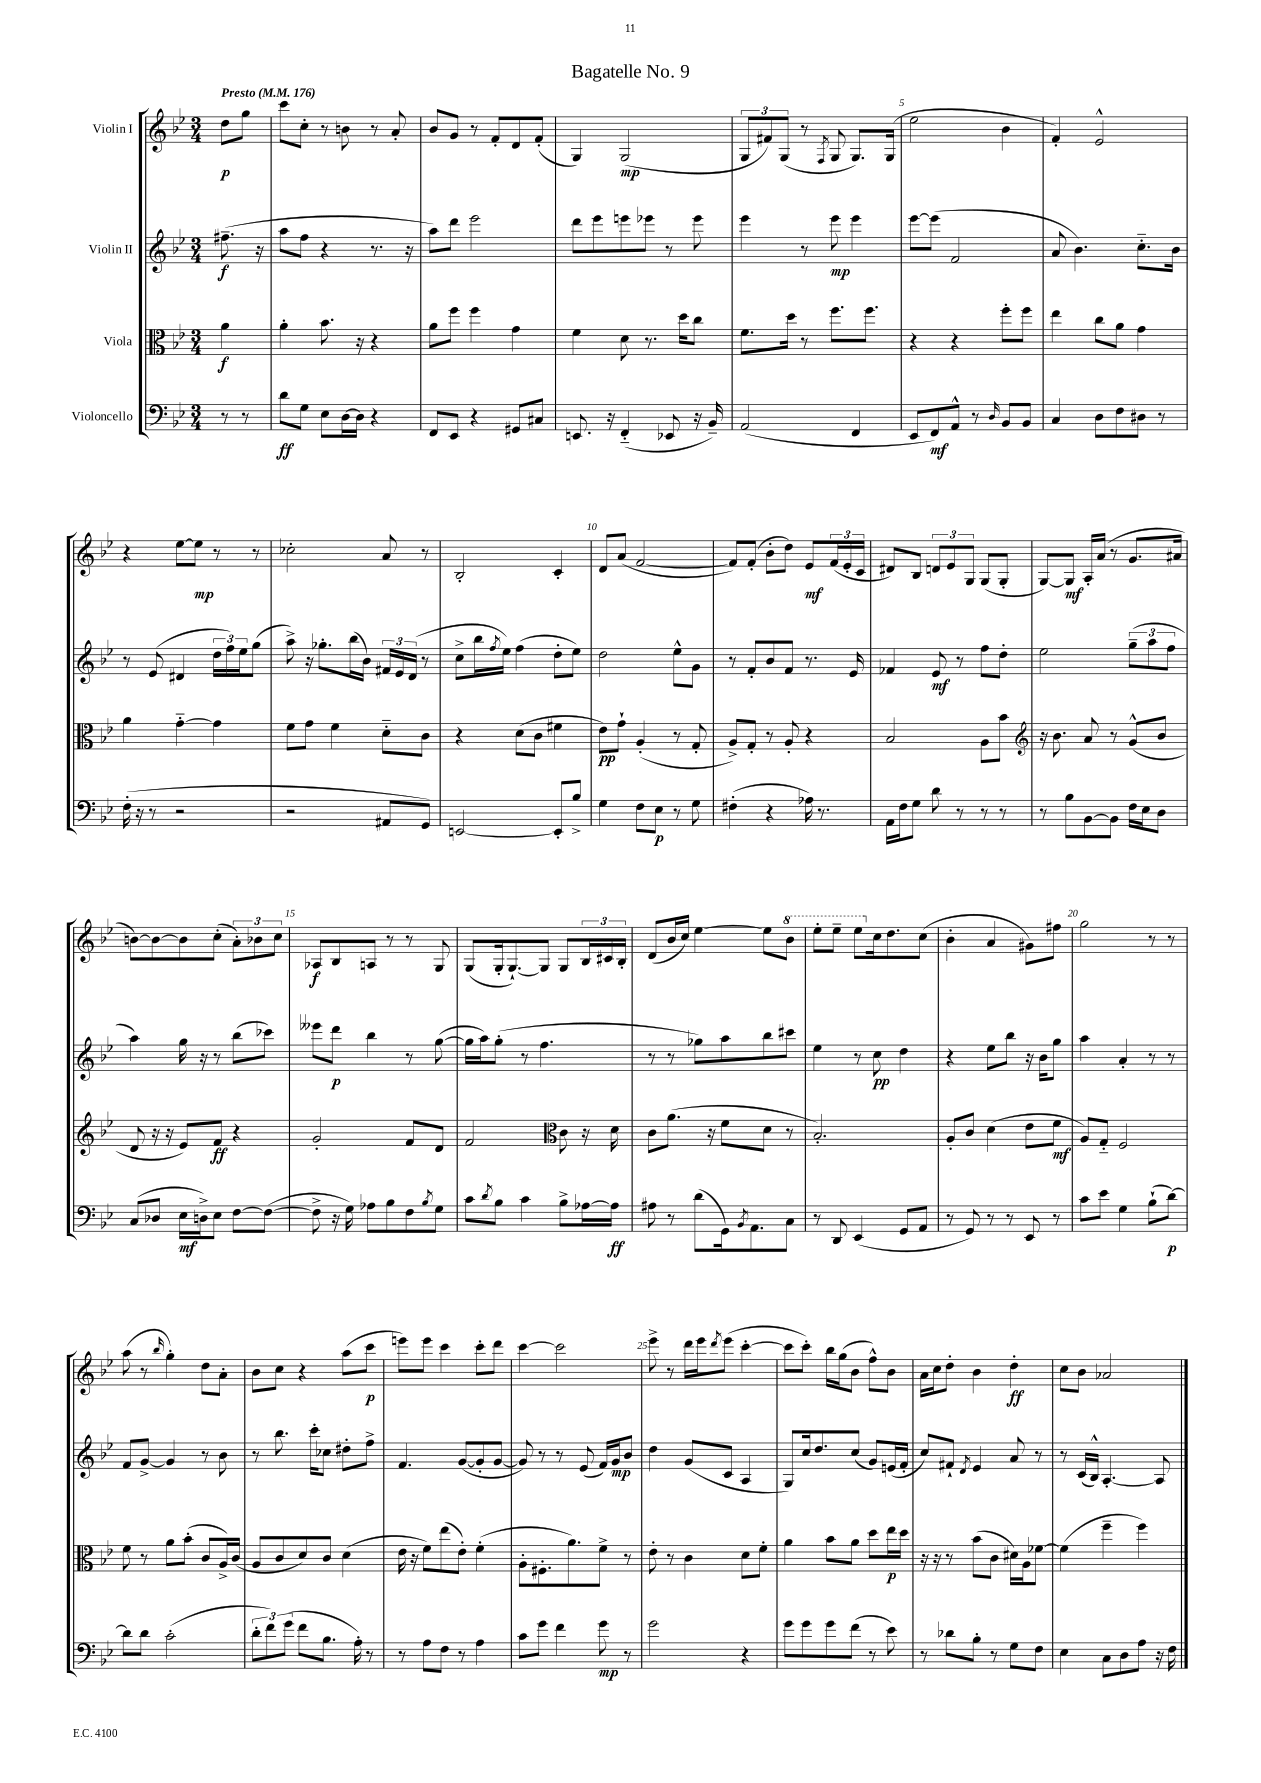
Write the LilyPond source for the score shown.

\header { title = "Bagatelle No. 9" }
<<
\new StaffGroup <<
\new Staff = "s0" \with { instrumentName = "Violin I" } {
    \clef treble \key bes \major \numericTimeSignature \time 3/4 \partial 4 \tempo "Presto" 4 = 176
    d''8\p g''8 |
    c'''8 c''8-. r8 b'8 r8 a'8-. |
    bes'8 g'8 r8 f'8-. d'8 f'8-.( |
    g4) g2\mp( |
    \tuplet 3/2 { g8 fis'8) g8( } r8 \acciaccatura { f8 } g8 g8.) g16( |
    ees''2 bes'4 |
    f'4-.) ees'2-^ |
    r4 ees''8~ ees''8\mp r8 r8 |
    ces''2-. a'8 r8 |
    bes2-. c'4-. |
    d'8 a'8( f'2~ |
    f'8) f'8-.( bes'8-. d''8) ees'8\mf \tuplet 3/2 { f'16( ees'16-. c'16 } |
    dis'8) bes8 \tuplet 3/2 { d'8 ees'8 g8 } g8( g8-. |
    g8~) g8\mf a16-. a'16( r8 g'8. ais'16 |
    b'8~) b'8~ b'8 c''8-.( \tuplet 3/2 { a'8-.) bes'8 c''8 } |
    aes8\f bes8 a8 r8 r8 g8 |
    g8( g16-. g8.~-!) g8 g8 \tuplet 3/2 { bes16 cis'16 bes16-. } |
    d'8( bes'16 c''16) ees''4~ ees''8 \ottava #1 bes''8 |
    ees'''8-. ees'''8-- ees'''8 \ottava #0 c''16 d''8. c''8( |
    bes'4-. a'4 gis'8) fis''8 |
    g''2 r8 r8 |
    a''8( r8 \grace { bes''16 } g''4-.) d''8 a'8-. |
    bes'8 c''8 r4 a''8( c'''8\p |
    e'''8) e'''8 c'''4 c'''8-. d'''8 |
    c'''4~ c'''2 |
    ees'''8-> r8 d'''16 ees'''16 \acciaccatura { d'''8 } ees'''8( c'''4~-. |
    c'''8 c'''8-.) bes''16 g''16( bes'8 f''8-^) bes'8 |
    a'16 c''16 d''8-. bes'4 d''4-.\ff |
    c''8 bes'8 aes'2 \bar "|." |
}
\new Staff = "s1" \with { instrumentName = "Violin II" } {
    \clef treble \key bes \major \numericTimeSignature \time 3/4 \partial 4
    fis''8.--\f( r16 |
    a''8 f''8 r4 r8. r16 |
    a''8) d'''8 ees'''2 |
    d'''8 ees'''8 e'''8 ees'''8 r8 ees'''8 |
    ees'''4 r8 ees'''8\mp ees'''4 |
    ees'''8~ ees'''8( f'2 |
    a'8 bes'4.) c''8.-_ bes'16 |
    r8 ees'8( dis'4 \tuplet 3/2 { d''16 f''16) ees''16 } g''8( |
    a''8->) r16 ges''8.-. bes''16( bes'16) \tuplet 3/2 { fis'16 ees'16 d'16( } r8 |
    c''8-> bes''16 \acciaccatura { f''8 } ees''16) f''4( d''8-. ees''8) |
    d''2 ees''8-^ g'8 |
    r8 f'8-. bes'8 f'8 r8. ees'16 |
    fes'4 ees'8\mf r8 f''8 d''8-. |
    ees''2 \tuplet 3/2 { g''8--( a''8 f''8 } |
    a''4) g''16 r16 r8 bes''8( ces'''8) |
    eeses'''8 d'''8\p bes''4 r8 g''8~( |
    g''16 a''16) g''8-.( r8 f''4. |
    r8 r8 ges''8) a''8 bes''8 cis'''8 |
    ees''4 r8 c''8\pp d''4 |
    r4 ees''8 bes''8 r16 bes'16 g''8 |
    a''4 a'4-. r8 r8 |
    f'8 g'8~-> g'4 r8 bes'8 |
    r8 bes''8. c'''16-. ces''8 dis''8-. f''8-> |
    f'4. g'8~( g'8-. g'8~ |
    g'8) r8 r8 ees'8( f'16) g'16\mp bes'8 |
    d''4 g'8( c'8 a4 |
    g8) c''16 d''8. c''8( g'8) e'16( f'16-. |
    c''8) fis'8-! \acciaccatura { d'8 } ees'4 a'8 r8 |
    r8 c'16( bes16-^) a4.~-. a8 \bar "|." |
}
\new Staff = "s2" \with { instrumentName = "Viola" } {
    \clef alto \key bes \major \numericTimeSignature \time 3/4 \partial 4
    a'4\f |
    a'4-. bes'8. r16 r4 |
    a'8 f''8 f''4 g'4 |
    f'4 d'8 r8. d''16 c''8 |
    f'8. d''16 r8 f''8. f''8. |
    r4 r4 f''8-. f''8 |
    ees''4 c''8 a'8 g'4 |
    a'4 g'4~-_ g'4 |
    f'8 g'8 f'4 d'8-_ c'8 |
    r4 d'8( c'8 fis'4 |
    ees'8\pp) g'8-! a4-.( r8 g8-. |
    a8->) g8-. r8 a8-. r4 |
    bes2 a8 bes'8 |
    \clef treble r16 bes'8. a'8 r8 g'8-^( bes'8 |
    d'8 r16 r16 ees'8) f'8\ff r4 |
    g'2-. f'8 d'8 |
    f'2 \clef alto c'8 r16 d'16 |
    c'8 a'8.( r16 f'8 d'8 r8 |
    bes2.-.) |
    a8-. c'8 d'4( ees'8 f'8\mf |
    a8) g8-_ f2 |
    f'8 r8 a'8 bes'8-.( c'8 a16->) c'16( |
    a8 c'8 d'8) c'8 d'4( |
    ees'16 r16 f'8) ees''8( ees'8-.) f'4-.( |
    a8-. fis8.-. a'8.) f'8-> r8 |
    ees'8-. r8 c'4 d'8 f'8-. |
    a'4 bes'8 a'8 d''8 ees''16\p d''16 |
    r16 r16 r8 bes'8( c'8 dis'16) a16 fes'8~ |
    fes'4( f''4-- f''4) \bar "|." |
}
\new Staff = "s3" \with { instrumentName = "Violoncello" } {
    \clef bass \key bes \major \numericTimeSignature \time 3/4 \partial 4
    r8 r8 |
    d'8\ff g8 ees8 d16~ d16 r4 |
    f,8 ees,8 r4 gis,8 cis8 |
    e,8. r16 f,4-_( ees,8 r16 bes,16--) |
    a,2( f,4 |
    ees,8 f,8\mf) a,8-^ r8 \grace { d16 } bes,8 bes,8 |
    c4 d8 f8 dis8 r8 |
    f16-.( r16 r8 r2 |
    r2 ais,8 g,8) |
    e,2~ e,8-. bes8-> |
    g4 f8 ees8\p r8 g8 |
    fis4-.( r4 aes16) r8. |
    a,16 f16 g8 d'8 r8 r8 r8 |
    r8 bes8 bes,8~ bes,8 f16 ees16 d8 |
    c8( des8 ees16\mf d16->) ees8 f8~ f8~( |
    f8-> r16 g16) aes8 bes8 f8 \acciaccatura { bes8 } g8 |
    c'8 \acciaccatura { d'8 } bes8 c'4 bes8-> aes16~ aes16\ff |
    ais8 r8 d'8( g,16) \acciaccatura { bes,8 } a,8. c8 |
    r8 d,8 ees,4( g,8 a,8 |
    r8 g,8) r8 r8 ees,8 r8 |
    c'8 ees'8 g4 bes8-!( d'8~\p) |
    d'8 d'8 c'2-.( |
    \tuplet 3/2 { d'8-. f'8) g'8( } f'8 bes8. a16-.) r8 |
    r8 a8 f8 r8 a4 |
    c'8 g'8 f'4 g'8\mp r8 |
    g'2 r4 |
    g'8 g'8 g'8 f'8( r8 ees'8) |
    r8 des'8 bes8-. r8 g8 f8 |
    ees4 c8 d8 a8 r16 f16 \bar "|." |
}
>>
>>
\layout { \context { \Score \override BarNumber.break-visibility = ##(#f #t #t) barNumberVisibility = #(every-nth-bar-number-visible 5) } }
